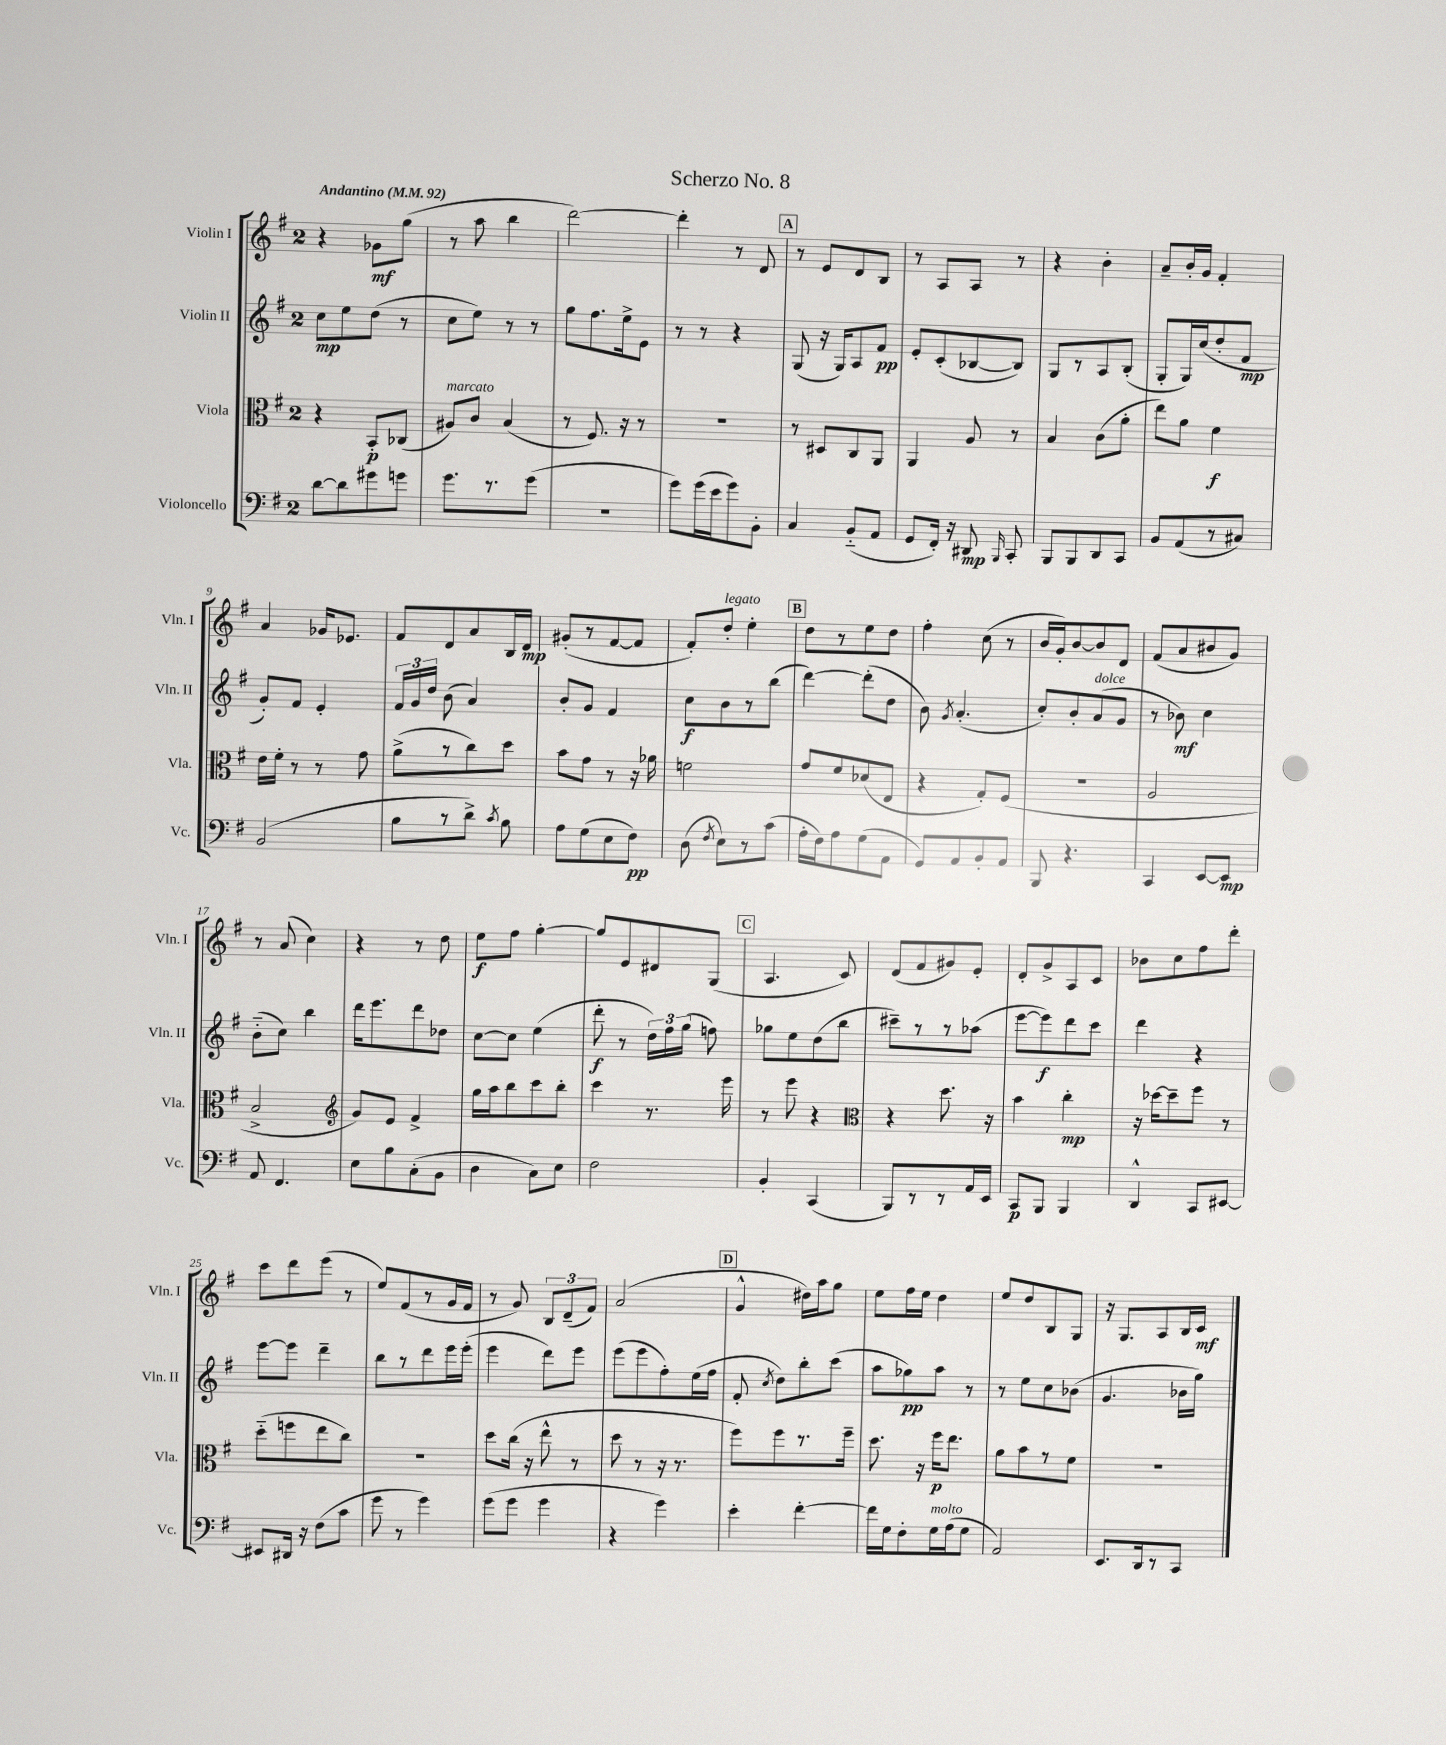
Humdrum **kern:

**kern	**kern	**kern	**kern
*staff4	*staff3	*staff2	*staff1
*clefF4	*clefC3	*clefG2	*clefG2
*k[f#]	*k[f#]	*k[f#]	*k[f#]
*M2/4	*M2/4	*M2/4	*M2/4
*MM92	*MM92	*MM92	*MM92
[8d	4r	8cc	4r
8d]	.	8ee	.
8g#	8BB'	(8dd	8g-
8g	(8C-	8r	(8gg
=	=	=	=
8.g	8A#)	8cc	8r
.	8c	8ee)	8aa
8.r	.	.	.
.	(4B	8r	4bb
(8g	.	8r	.
=	=	=	=
2r	8r	8gg	[2ddd)
.	8.F#)	8.ff#	.
.	16r	16ee^	.
.	8r	8e	.
=	=	=	=
8g)	2r	8r	4ddd']
(16g	.	8r	.
16e	.	.	.
8g)	.	4r	8r
8BB'	.	.	8d
=	=	=	=
4C	8r	(8G	8r
.	8D#	16r	8e
.	.	16G)	.
(8BB'~	8C	8A	8d
8AA	8AA	8f#	8B
=	=	=	=
8GG	4AA	8e'	8r
16FF#')	.	(8c'	8A
16r	.	.	.
8DD#	8A	[8B-	8A
16qqBBB	.	.	.
8CC'	8r	8B-])	8r
=	=	=	=
8BBB	4B	8G	4r
8BBB	.	8r	.
8DD	(8c	8A	4b'
8CC	8a'	(8B'	.
=	=	=	=
8BB	8ee)	8G'	8a~
(8AA	8a	16G)	16b'
.	.	(16cc	16g
8r	4f#	8dd'	4f#'
8C#)	.	8f#	.
=	=	=	=
(2BB	16e	8g')	4a
.	16f#'	.	.
.	8r	8f#	.
.	8r	4e'	16g-
.	.	.	8.e-
.	8g	.	.
=	=	=	=
8B	(8a^	24f#	8f#
.	.	24g	.
.	.	24dd	.
8r	8r	(8b	8d
8d^)	8cc)	4a)	8a
8qc	.	.	.
8B	8dd	.	16B
.	.	.	16d
=	=	=	=
8A	8b	8b'	(8g#'
(8G	8g	8g	8r
8E	8r	4f#	[8f#
8F#)	16r	.	8f#]
.	16a-	.	.
=	=	=	=
(8D	2f	8cc	8f#')
8qF#	.	.	.
8E)	.	8b	8dd'
8r	.	8r	4ee'
(8c	.	(8bb	.
=	=	=	=
16A'	8g	[4ddd)	8dd
16F#)	.	.	.
8A	8f#	.	8r
(8G	(8d-	(8ddd']	8ee
8AA	8E	8dd	8dd
=	=	=	=
8GG)	4r	8b)	4ff#'
.	.	8qg	.
8AA	.	(4.a'	.
8BB'	8G')	.	(8cc
8AA	(8F#	.	8r
=	=	=	=
8BBB	2r	8cc')	16b
.	.	.	16g')
4.r	.	8b'	[8b
.	.	(8a	8b]
.	.	8g	8d
=	=	=	=
4CC	2A	8r	(8f#
.	.	8b-)	8a
[8EE	.	4cc	8b#
8EE]	.	.	8g)
=	=	=	=
8AA	2B^	(8b'~	8r
4.FF#	.	8cc)	(8a
.	.	4bb	4cc)
=	=	=	=
*	*clefG2	*	*
8E	8g)	16ddd	4r
.	.	8.eee	.
8B	8e	.	.
(8C'	4f#^	8ddd	8r
8BB	.	8dd-	8dd
=	=	=	=
4D	16gg	[8cc	8ee
.	16aa	.	.
.	8bb	8cc]	8ff#
8C)	8ccc	(4ee	[4gg'
8E	8bb'	.	.
=	=	=	=
2F#	4ccc	8ddd'	8gg]
.	.	8r	8e
.	8.r	24dd)	8d#
.	.	24ff#	.
.	.	(24gg	.
.	.	8ff)	(8G
.	16eee	.	.
=	=	=	=
4BB'	8r	8gg-	4.A
.	8eee	8ee	.
(4CC	4r	(8dd	.
.	.	8bb	8c)
=	=	=	=
*	*clefC3	*	*
8BBB)	4r	8ccc#~)	(8d
8r	.	8r	8f#
8r	8.dd	8r	8g#)
16AA	.	(8aa-	8e'
16EE	16r	.	.
=	=	=	=
8CC	4b	[8eee	8d'
8BBB	.	8eee])	8g^
4BBB	4cc'	8ddd	8A
.	.	8ccc	8c
=	=	=	=
4DD^^	16r	4ddd	8b-
.	[16dd-	.	.
.	8dd-~]	.	8cc
8CC	8ff#	4r	8ff#
[8EE#	8r	.	8ddd'
=	=	=	=
8EE#]	(8dd'~	[8eee	8ccc
16DD#	8ff	8eee]	8ddd
16r	.	.	.
(8F#	8ee	4ddd~	(8eee
8c	8cc)	.	8r
=	=	=	=
8g	2r	8bb	8ee)
8r	.	8r	(8f#
4g)	.	8ddd	8r
.	.	16eee	16g
.	.	(16eee'	16f#
=	=	=	=
(8g	8dd	4eee	8r
8g	(16cc	.	8g)
.	16r	.	.
4g	8ee^^	8ddd)	12B
.	.	.	(12d~
.	8r	8eee	.
.	.	.	12f#)
=	=	=	=
4r	8dd	(8eee	(2a
.	8r	8eee	.
4g)	16r	8ff#')	.
.	8.r	.	.
.	.	(16ee	.
.	.	16ff#	.
=	=	=	=
4e'	8ff#)	8f#'	4g^^
.	.	8qcc	.
.	8ff#	8dd)	.
[4f#'	8.r	8bb'	16dd#)
.	.	.	16aa
.	.	(8ccc	8gg
.	16ff#~	.	.
=	=	=	=
16f#]	8.dd	8aa	8ee
16G	.	.	.
8F#'	.	8gg-)	16ff#
.	16r	.	16ee
16G	16ff#	8aa	4dd
(16A	8.ee	.	.
8G	.	8r	.
=	=	=	=
2AA)	8a	8r	8ee
.	8b	8ee	8dd
.	8r	8cc	8B
.	8f#	(8b-	8G
=	=	=	=
8.EE	2r	4.g	16r
.	.	.	8.G
16DD	.	.	.
8r	.	.	8A
8CC	.	16b-	16B
.	.	16gg)	16c
==	==	==	==
*-	*-	*-	*-
